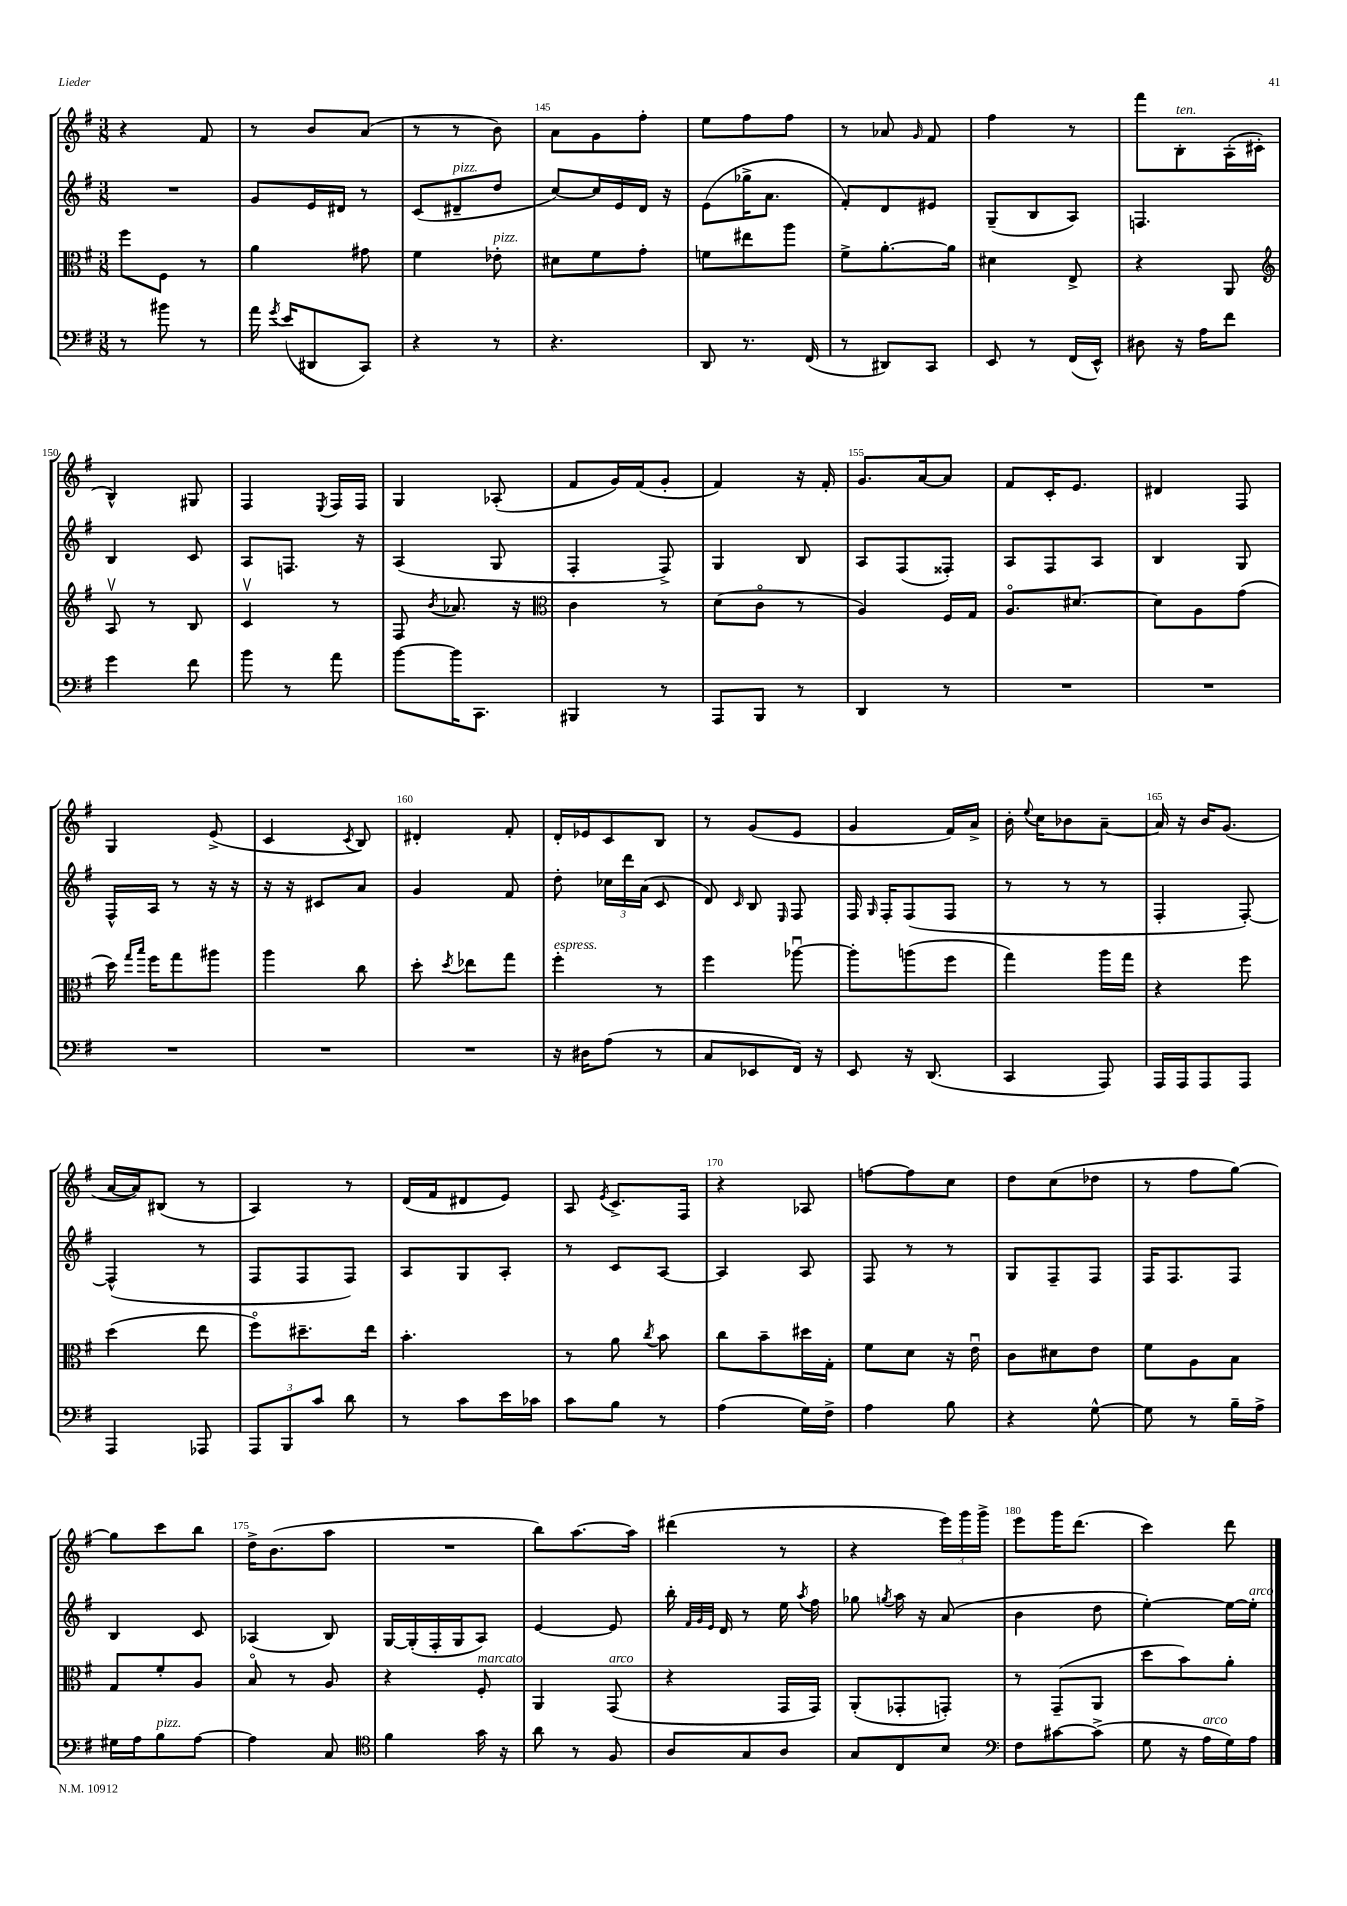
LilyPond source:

<<
\new StaffGroup <<
\new Staff = "s0" {
    \clef treble \key g \major \numericTimeSignature \time 3/8
    \autoBeamOff r4 fis'8 |
    r8 b'8[ a'8]( |
    r8 r8 b'8) |
    a'8[ g'8 fis''8]-. |
    e''8[ fis''8 fis''8] |
    r8 aes'8 \grace { g'16 } fis'8 |
    fis''4 r8 |
    fis'''8[ b8-.^\markup { \italic "ten." } a16-.( cis'16]-. |
    b4-^) gis8 |
    fis4 \acciaccatura { e8 } fis16[ fis16] |
    g4 aes8-.( |
    fis'8[ g'16) fis'16( g'8]-. |
    fis'4) r16 fis'16-. |
    g'8.[ a'16~ a'8] |
    fis'8[ c'16-. e'8.] |
    dis'4 fis8 |
    g4 e'8->( |
    c'4 \acciaccatura { c'8 } b8) |
    dis'4-. fis'8-. |
    d'16[-. ees'16 c'8 b8] |
    r8 g'8[( e'8] |
    g'4 fis'16[) a'16]-> |
    b'16-. \appoggiatura { e''8 } c''16[ bes'8 a'8]~-- |
    a'16 r16 b'16[ g'8.]( |
    a'16[~ a'16) bis8]( r8 |
    a4) r8 |
    d'16[( fis'16 dis'8 e'8]) |
    a8 \acciaccatura { e'8 } c'8.[-> fis16] |
    r4 aes8 |
    f''8[~ f''8 c''8] |
    d''8[ c''8( des''8] |
    r8 fis''8[ g''8]~) |
    g''8[ c'''8 b''8] |
    d''16[-> b'8.( a''8] |
    R4. |
    b''8[) a''8.~ a''16] |
    dis'''4( r8 |
    r4 \tuplet 3/2 { e'''16[) g'''16 g'''16]-> } |
    e'''8[ g'''16 d'''8.]( |
    c'''4) d'''8 \bar "|." |
}
\new Staff = "s1" {
    \clef treble \key g \major \numericTimeSignature \time 3/8
    \autoBeamOff R4. |
    g'8[ e'16 dis'16] r8 |
    c'8[( dis'8--^\markup { \italic "pizz." } d''8] |
    c''8[~) c''16 e'16 d'16] r16 |
    e'8[( ges''16-> a'8.] |
    fis'8[-.) d'8 eis'8] |
    g8[--( b8 a8]) |
    f4. |
    b4 c'8 |
    a8[ f8.] r16 |
    a4( g8 |
    fis4-. fis8->) |
    g4 b8 |
    a8[ fis8( fisis8]-.) |
    a8[ fis8 a8] |
    b4 g8 |
    fis16[-^ a16] r8 r16 r16 |
    r16 r16 cis'8[ a'8] |
    g'4 fis'8 |
    d''8-. \tuplet 3/2 { ces''16[ d'''16 a'16]( } c'8 |
    d'8) \grace { c'16 } b8 \grace { e16 } fis8 |
    fis16 \grace { g16 } fis16[-. fis8( fis8] |
    r8 r8 r8 |
    fis4-. fis8~-.) |
    fis4-^( r8 |
    fis8[ fis8 fis8]) |
    a8[ g8 a8]-. |
    r8 c'8[ a8]~ |
    a4 a8 |
    fis8 r8 r8 |
    g8[ fis8-- fis8] |
    fis16[ fis8. fis8] |
    b4 c'8 |
    aes4( b8) |
    g16[~ g16-.( fis16-. g16 a8]) |
    e'4~ e'8 |
    b''16-. \grace { fis'32[ g'32 e'32] } d'16 r8 e''16 \acciaccatura { a''8 } fis''16 |
    ges''8 \acciaccatura { g''8 } a''16 r16 a'8( |
    b'4 d''8 |
    e''4~-.) e''16[~ e''16]-.^\markup { \italic "arco" } \bar "|." |
}
\new Staff = "s2" {
    \clef alto \key g \major \numericTimeSignature \time 3/8
    \autoBeamOff fis''8[ fis8] r8 |
    a'4 gis'8 |
    fis'4 ees'8-.^\markup { \italic "pizz." } |
    dis'8[ fis'8 g'8]-. |
    f'8[ eis''8 a''8] |
    fis'8[-> a'8.~-. a'16] |
    dis'4 e8-> |
    r4 a,8 |
    \clef treble a8\upbow r8 b8 |
    c'4\upbow r8 |
    fis8 \acciaccatura { b'8 } aes'8. r16 |
    \clef alto c'4 r8 |
    d'8[( c'8]\flageolet r8 |
    a4) fis16[ g16] |
    a8.[\flageolet dis'8.]~ |
    dis'8[ a8 g'8]( |
    d''16) \grace { g''16[ b''16] } fis''16[ g''8 ais''8] |
    a''4 c''8 |
    d''8-. \acciaccatura { d''8 } ees''8[ g''8] |
    fis''4-.^\markup { \italic "espress." } r8 |
    fis''4 aes''8~\downbow |
    aes''8[-. a''8( fis''8] |
    g''4) a''16[ g''16] |
    r4 fis''8 |
    d''4( e''8 |
    fis''8[\flageolet) dis''8.-- e''16] |
    b'4.-. |
    r8 a'8 \acciaccatura { c''8 } b'8 |
    c''8[ b'8-- dis''16 g16]-. |
    fis'8[ d'8] r16 e'16\downbow |
    c'8[ dis'8 e'8] |
    fis'8[ a8 b8] |
    g8[ fis'8-. a8] |
    b8\flageolet r8 a8 |
    r4 fis8-.^\markup { \italic "marcato" } |
    a,4 g,8^\markup { \italic "arco" }( |
    r4 g,16[ g,16]) |
    a,8[-.( ges,8-. g,8]-.) |
    r8 g,8[--( a,8] |
    d''8[ b'8) a'8]-. \bar "|." |
}
\new Staff = "s3" {
    \clef bass \key g \major \numericTimeSignature \time 3/8
    \autoBeamOff r8 bis'8 r8 |
    a'16 \acciaccatura { g'8 } e'16[( dis,8 c,8]) |
    r4 r8 |
    r4. |
    d,8 r8. fis,16( |
    r8 dis,8[) c,8] |
    e,8 r8 fis,16[( e,16]-^) |
    dis8 r16 a16[ fis'8] |
    g'4 fis'8 |
    b'8 r8 a'8 |
    b'8[~ b'16 c,8.] |
    bis,,4 r8 |
    a,,8[ b,,8] r8 |
    d,4 r8 |
    R4. |
    R4. |
    R4. |
    R4. |
    R4. |
    r16 dis16[ a8]( r8 |
    c8[ ees,8 fis,16]) r16 |
    e,8 r16 d,8.( |
    c,4 a,,8) |
    a,,16[ a,,16 a,,8 a,,8] |
    a,,4 aes,,8 |
    \tuplet 3/2 { a,,8[ b,,8 c'8] } d'8 |
    r8 c'8[ e'16 ces'16] |
    c'8[ b8] r8 |
    a4( g16[) fis16]-> |
    a4 b8 |
    r4 g8~-^ |
    g8 r8 b16[-- a16]-> |
    gis16[ a16 b8^\markup { \italic "pizz." } a8]~ |
    a4 c8 |
    \clef tenor fis'4 g'16 r16 |
    a'8 r8 fis8 |
    a8[ g8 a8] |
    g8[ c8 b8] |
    \clef bass fis8[ cis'8~ cis'8]->( |
    g8 r16 a16[^\markup { \italic "arco" } g16) a16] \bar "|." |
}
>>
>>
\layout { \context { \Score currentBarNumber = #142 \override BarNumber.break-visibility = ##(#f #t #t) barNumberVisibility = #(every-nth-bar-number-visible 5) } }
